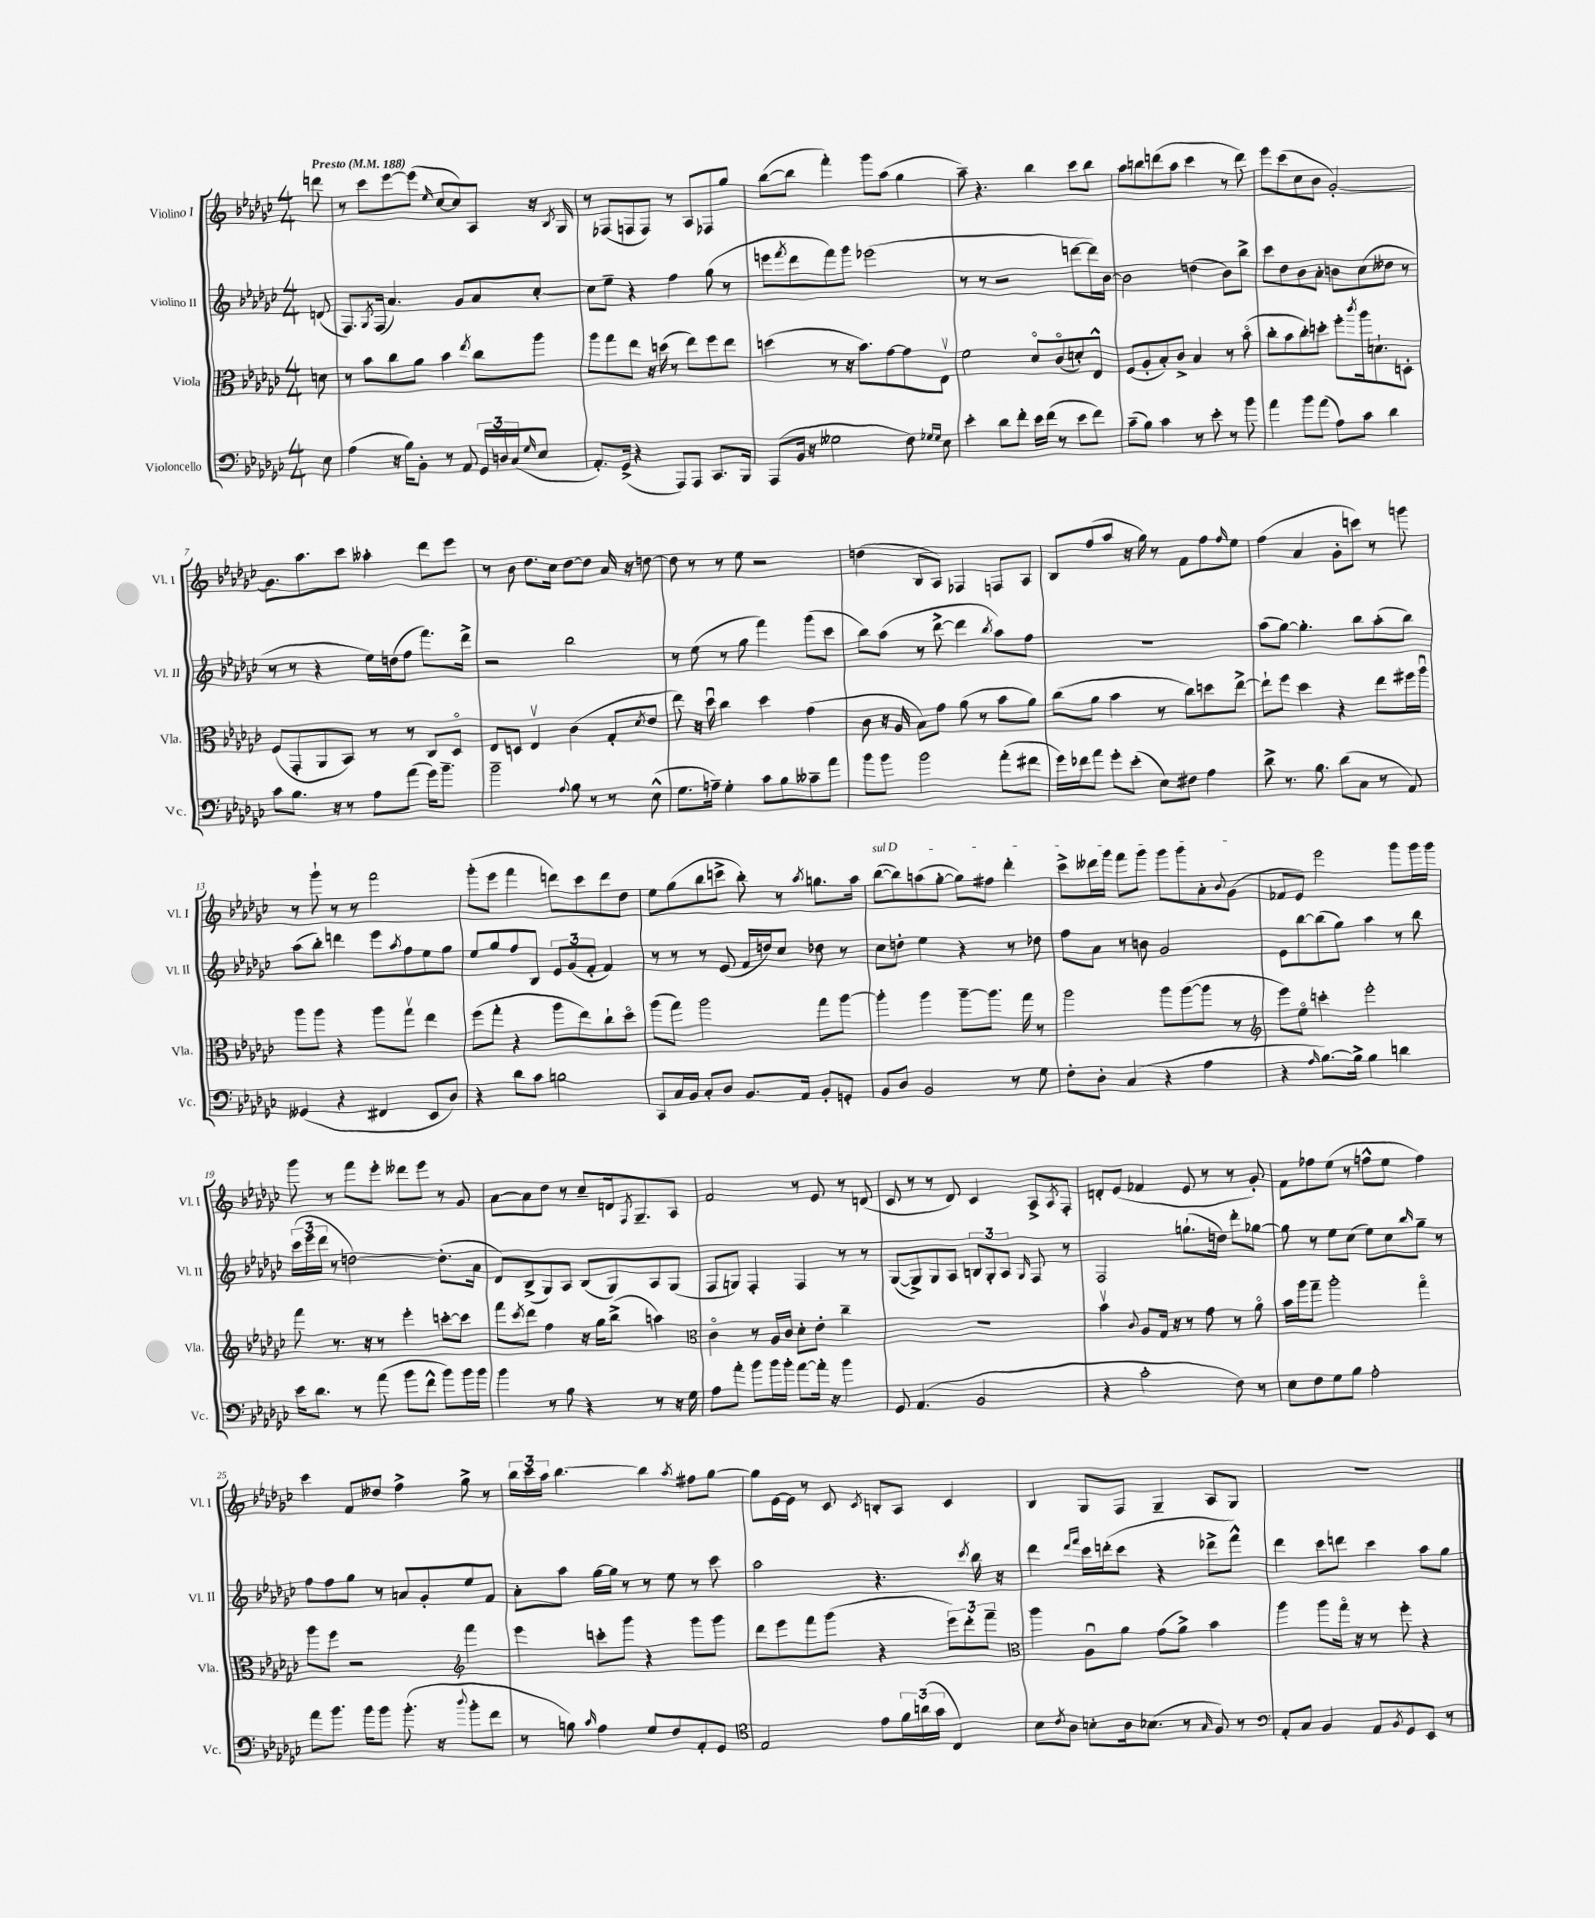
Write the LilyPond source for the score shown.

<<
\new StaffGroup <<
\new Staff = "s0" \with { instrumentName = "Violino I" shortInstrumentName = "Vl. I" } {
    \clef treble \key ges \major \numericTimeSignature \time 4/4 \partial 8 \tempo "Presto" 4 = 188
    d'''8 |
    r8 ces'''8 ees'''8~ ees'''8( \grace { ees''16 } ces''8~ ces''8) aes8 r16 \acciaccatura { bes8 } ges16 |
    r8 fes8( f8 f8) r8 aes8 fes8 ges''8 |
    bes''8~( bes''8 f'''4-.) ges'''8 aes''8( ges''4 |
    aes''8--) r4. bes''4 ces'''8 bes''8 |
    aes''8 b''8 d'''8( aes''8 ces'''4 r8 d'''8) |
    ees'''8 ces'''8( ces''8 bes'8 ges'2~-.) |
    ges'8. aes''8. ces'''8 aeses''4-. des'''8 ees'''8 |
    r8 bes'8 des''8. ces''16 des''8~ des''8 aes'16 r16 d''8~ |
    d''8 r8 r8 ees''8 r2 |
    d''4( bes8 aes8) fes4 f8 aes8 |
    bes8 f''8( aes''8 r16 ges''16) r8 f'8 f''8 \grace { f''16 } ees''8 |
    f''4( aes'4 ges'8-. c'''8) r8 g'''8 |
    r8 ges'''8-! r8 r8 f'''2 |
    ges'''8-.( ees'''8 f'''4 d'''8) ces'''8 d'''8 des''8 |
    ees''8 ges''8( bes''8 c'''8-> bes''8-.) r8 \acciaccatura { aes''8 } g''8. aes''16 |
    \once \override TextSpanner.bound-details.left.text = \markup { \italic "sul D" } bes''8~\startTextSpan( bes''8) a''8( ges''8~-. ges''8) fis''8 des'''4-. |
    ces'''8-> deses'''16 ges'''16 f'''8 ges'''8 ges'''8 ges'''8 aes'8-. \appoggiatura { bes'8 } ges'8\stopTextSpan( |
    fes'8 ees'8) ees'''2 ges'''8 ges'''16 ges'''16 |
    ges'''8 r8 f'''8 ees'''8-. deses'''8 ees'''8 r8 ges'8 |
    aes'8~ aes'8 des''8 r8 ces''8-- d'16 \acciaccatura { f8 } ges8.-- aes8 |
    f'2 r8 ees'8 r8 d'8( |
    ces'8 r8 r8 des'8) ces'4 aes8-> \acciaccatura { aes8 } f8-. |
    d'8-. ees'8( fes'4 ees'8 r8 r8 ges'8-.) |
    f'8 fes''8 ees''8( r8 f''8-^ ees''8 f''4) |
    ces'''4 f'8 deses''8 f''4-> ges''8-> r8 |
    \tuplet 3/2 { bes''16 ces'''16 aes''16 } bes''4.~ bes''4 \acciaccatura { aes''8 } fis''8 ges''8~ |
    ges''8 ees'16~ ees'16 r8 ces'8 \acciaccatura { ces'8 } b8-. aes8 ces'4 |
    bes4 ges8 f8 ges4-- aes8 ges8 |
    R1 \bar "|." |
}
\new Staff = "s1" \with { instrumentName = "Violino II" shortInstrumentName = "Vl. II" } {
    \clef treble \key ges \major \numericTimeSignature \time 4/4 \partial 8
    d'8( |
    f8.) \acciaccatura { ges8 } f16( aes'4.) ges'8 aes'8 ces''8~-. |
    ces''8 ees''8-- r4 f''4 ges''8( r8 |
    e'''8 \acciaccatura { f'''8 } des'''8 f'''8) ges'''8 ees'''2( |
    r8 r8 r2 d'''8~ d'''16) bes'16~ |
    bes'2 d''4( bes'8) bes''8-> |
    ces'''8 des''8 bes'8 aes'8-. b'8 ces''8( deses''8 r8 |
    r8 r8 r4 ees''16) d''16( f''8 f'''8.) des'''16-> |
    r2 bes''2 |
    r8 ees''8( r8 ges''8 f'''4) ges'''8( ces'''8 |
    bes''8) aes''8( r8 des'''8~-> des'''4 \acciaccatura { bes''8 } aes''8) f''8 |
    R1 |
    aes''8( ges''8~) ges''4.-. bes''8 aes''8-.( bes''8) |
    aes''8( bes''8-.) d'''4 ees'''8 \acciaccatura { aes''8 } f''8 ees''8 ges''8 |
    ees''8 ges''8 f''8 bes8 \tuplet 3/2 { ees'8 ges'8( f'8-. } f'4) |
    r8 r8 r8 ees'8( f'16 d''16) ces''8 des''8 r8 |
    ces''8 d''8-. ees''4 r4 r8 des''8 |
    f''8 aes'8 r8 b'8 ges'2 |
    ees'8 bes''8~ bes''8( ges''8) aes''4 r8 bes''8 |
    \tuplet 3/2 { ces'''16( ees'''16 des'''16 } r8 d''2~) d''8.-.( aes'16 |
    des'8) bes8->( ges8) aes8 bes8( ges8) aes8 ges8( |
    f8 g8) f4-. f4 r8 r8 |
    ges8~( ges8->) ges8 aes8 \tuplet 3/2 { b8 ges8-. aes8 } \grace { ges16 } f8 r8 |
    f2 g''8.-!( d''16) des'''8-. ges''8~ |
    ges''8 r8 ees''8 ces''8( ees''8) ces''8 \grace { bes''16 } ges''8-- r8 |
    f''8 f''8 ges''8 r8 a'8 ges'8-. ees''8 f'8 |
    aes'8-. aes''8 ges''16~ ges''16 r8 r8 ees''8 r8 ces'''8 |
    aes''2 r4. \acciaccatura { ces'''8 } bes''16 r16 |
    des'''4 \grace { des'''16 f'''16 } ces'''16 d'''16-.( ces'''8 r4 des'''8-> f'''8-^) |
    des'''4 ces'''8 d'''8 ces'''4 aes''8 ges''8 \bar "|." |
}
\new Staff = "s2" \with { instrumentName = "Viola" shortInstrumentName = "Vla." } {
    \clef alto \key ges \major \numericTimeSignature \time 4/4 \partial 8
    d'8 |
    r8 bes'8 ces''8 aes'8 bes'4 \acciaccatura { ees''8 } ces''8 aes''8 |
    aes''8 ges''8 ees''8 r16 d''16( r8 ees''8) f''8 ees''8 |
    d''4( r8 r16 bes'8.) ges'8~ ges'8 ees8\upbow |
    f'2 des'8\flageolet ces'8\flageolet( d'8-.) ees8-^ |
    f8( aes8-. bes8-.) ces'8-> bes4 r8 bes'8\flageolet( |
    ces''8-. bes'8 ces''8-.) d''8-. f''8-. \acciaccatura { ces'''8 } aes''16 d'8.-! d8-. |
    f8( ges,8-. aes,8 bes,8) r8 r8 ces8 des8\flageolet |
    ees8 d8 ees4\upbow ces'4( ges8-. \acciaccatura { des'8 } ees'8 |
    ees''8) r16 des''16\downbow ces''4 des''4 ges'4( |
    ces'8 r16 aes16 bes8) ges'8 aes'8( r8 bes'8 aes'8) |
    ces''8( aes'8 bes'4 r8 ces''8) d''8 ees''8~-> |
    ees''8-! f''8 des''4 r4 ees''8 fis''16 aes''16\downbow |
    aes''8 aes''8 r4 aes''8 ges''8\upbow ees''4 |
    f''8( ges''8-. r4 aes''8 ees''8) ces''8-! des''8\flageolet |
    aes''8( ges''8) aes''2 ges''8 aes''8~ |
    aes''4-. aes''4 aes''8~-- aes''8. ges''16 r8 |
    aes''2 aes''8 aes''8~( aes''8 r8 |
    \clef treble ees'''8) ees''8\flageolet c'''4-. ees'''2-. |
    f'''8 r8. r16 r8 ees'''4-. c'''8~-. c'''8 |
    f'''8 \acciaccatura { ces'''8 } des'''8 f''4 r16 ges''16 bes''8->( a''4) |
    \clef alto ces'4\flageolet r8 aes16 ces'16 des'8-. ees'8-. ces''4-- |
    R1 |
    bes'4\upbow \appoggiatura { ces'8 } aes8 ges16 r16 r8 ges'8 r8 aes'8\flageolet |
    bes'16 aes''16 ges''8-- aes''2-. ges''4\flageolet |
    aes''8 f''8 r2 \clef treble f'''4 |
    ees'''4 c'''8-. ges'''8 r4 ges'''8 ges'''8 |
    des'''8 ees'''8 f'''8 ges'''8( r4 \tuplet 3/2 { ees'''8) des'''8-. f'''8-- } |
    \clef alto aes''4 aes8\downbow aes'8 ges'8( aes'8->) bes'4 |
    aes''4 aes''8 ges''16\flageolet r16 r8 f''8-. r4 \bar "|." |
}
\new Staff = "s3" \with { instrumentName = "Violoncello" shortInstrumentName = "Vc." } {
    \clef bass \key ges \major \numericTimeSignature \time 4/4 \partial 8
    ees8 |
    aes4( r16 bes16) bes,8-. r8 aes,8 \tuplet 3/2 { ges,16 d16 ces16( } \grace { ges16 } ees8 |
    aes,8.-.) ges,16->( r4 aes,,8) aes,,8 ces,8. bes,,16 |
    aes,,8( bes,16 r16 geses2 f8) \grace { ges16 ges16 } ees8 |
    ees'4-. des'8 f'8-. ees'16 f'16( r8 ees'8 f'8) |
    ces'8--( bes8) ces'4 r8 ees'8-. r8 bes'8 |
    aes'4 bes'8 aes'8( aes8) ces'8 des'4 |
    ces'8 bes8. r16 r8 aes8 aes'8( ges'16) bes'8.-- |
    bes'2-- \appoggiatura { aes8 } bes8 r8 r8 ees8-^( |
    ges8. a16--) ges4-. ces'8 bes8 ceses'8-- aes'8 |
    bes'8 bes'8 bes'2 aes'8-.( fis'8 |
    ges'16) fes'16 aes'8 ges'8-. ees'8-.( ees8) fis8 aes4 |
    des'8-> r8. bes8. des'8( ces8 r8 aes,8) |
    geses,4( r4 fis,4 ees,8 des8) |
    r4 des'8 ces'8 b2 |
    ces,8 ces16 bes,16 ces8-. des8 bes,8. aes,16 bes,8-. g,8-. |
    bes,8 des8 bes,2 r8 ges8 |
    f8-. des8-. ces4( r4 aes4 |
    r4 \grace { aes16 } bes8.~) bes16-> bes4 d'4 |
    ees'16 des'8. r8 aes'8( bes'8 f'8-^ bes'8) bes'16 bes'16 |
    bes'4 r8 bes8 r4 r8 r16 ges16 |
    aes8 aes'8-. bes'8 bes'16 bes'16-. aes'8~ aes'16-. r16 bes'4 |
    ges,8 aes,4.( bes,2 |
    r4 ces'2-. f8) r8 |
    ees8 f8 ges8 bes8 aes2-. |
    aes'8 bes'8. bes'16 bes'8 bes'8.-.( r16 \appoggiatura { des''8 } bes'8-. f'8 |
    r8 b8) \grace { ces'16 } aes4 ges8 f8 aes,8-. ges,8 |
    \clef tenor ees2 ees'8 \tuplet 3/2 { f'16 a'16( ges'16 } ces4) |
    bes8 \acciaccatura { ces'8 } aes8 b8-. aes16 bes8.( r8 \grace { ges16 } f8) r8 |
    \clef bass aes,8-. ces8 bes,4 aes,8 \acciaccatura { bes,8 } ges,8 ees,8 r8 \bar "|." |
}
>>
>>
